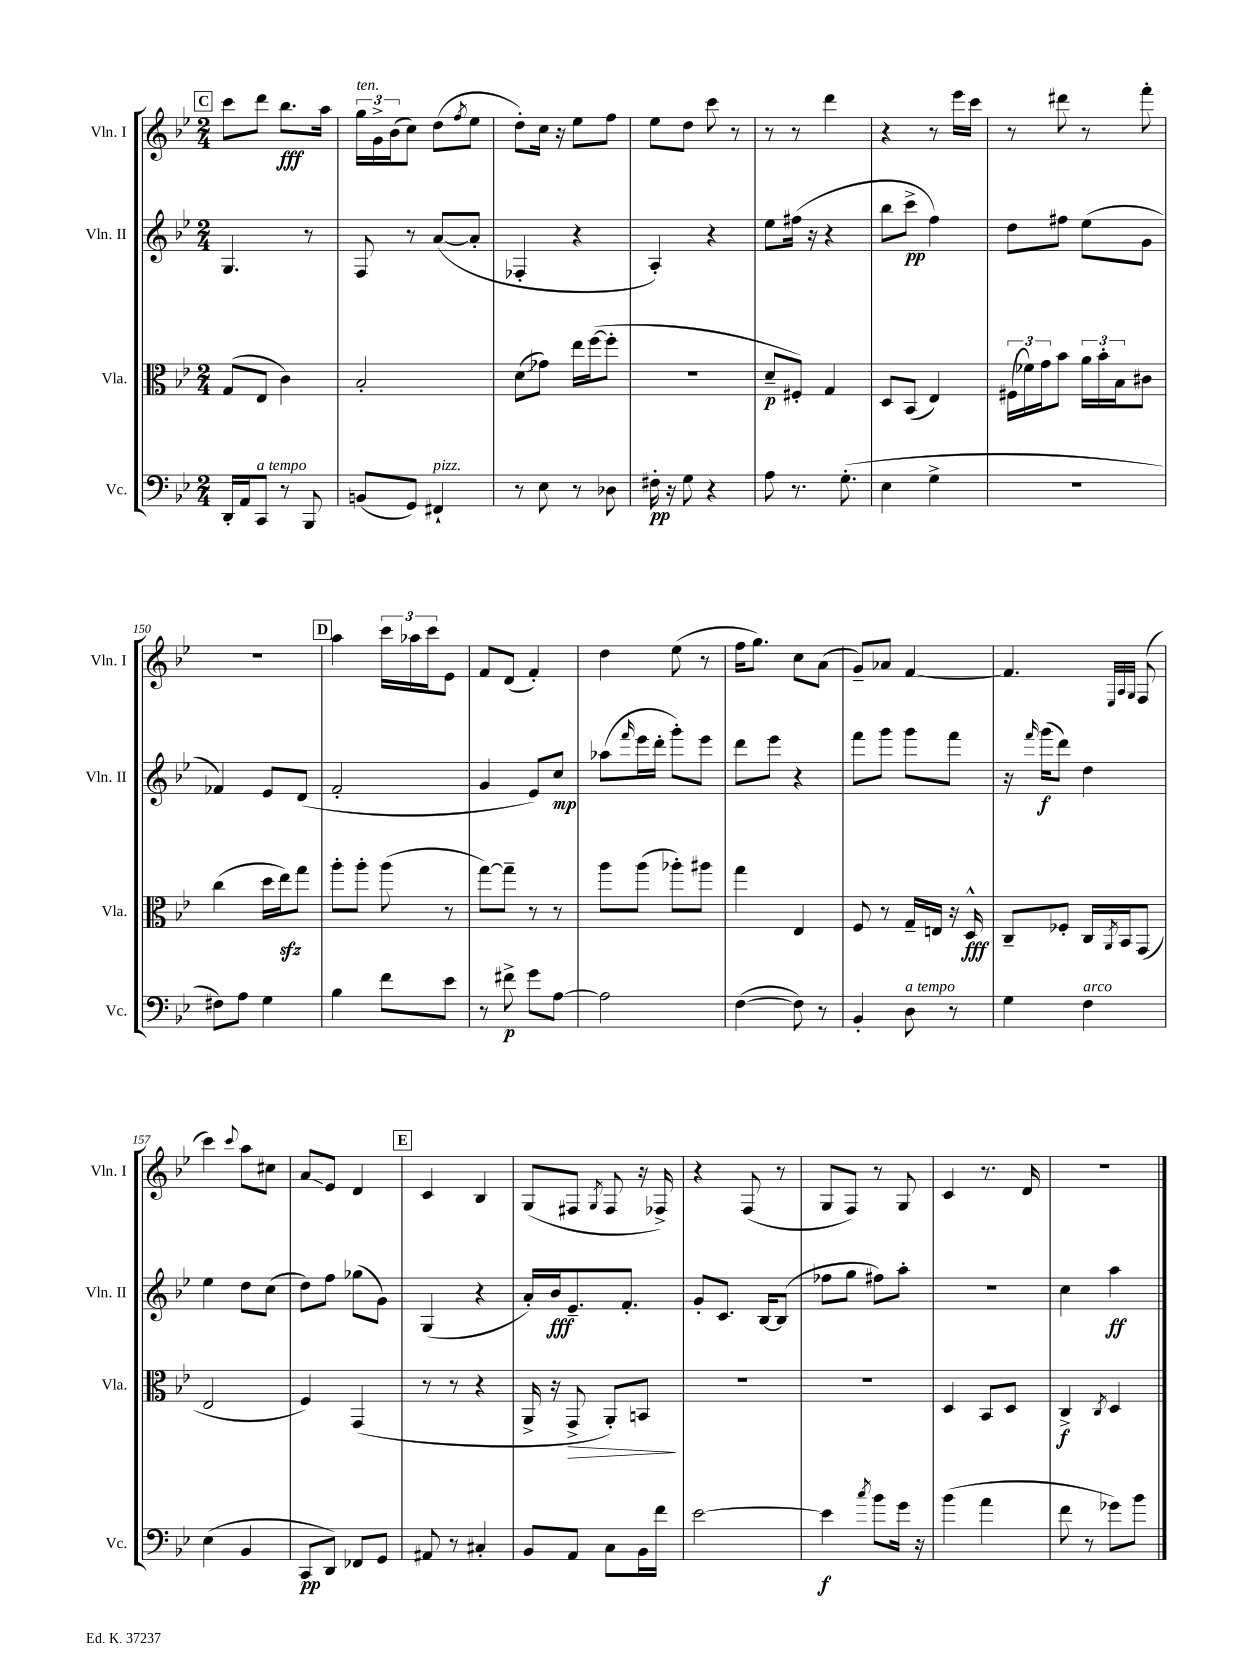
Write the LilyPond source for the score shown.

<<
\new StaffGroup <<
\new Staff = "s0" \with { instrumentName = "Vln. I" shortInstrumentName = "Vln. I" } {
    \clef treble \key bes \major \numericTimeSignature \time 2/4
    \mark \markup { \box "C" } c'''8 d'''8 bes''8.\fff a''16 |
    \tuplet 3/2 { g''16^\markup { \italic "ten." } g'16-> bes'16( } c''8) d''8( \acciaccatura { f''8 } ees''8 |
    d''8-.) c''16 r16 ees''8 f''8 |
    ees''8 d''8 c'''8 r8 |
    r8 r8 d'''4 |
    r4 r8 ees'''16 c'''16 |
    r8 dis'''8 r8 f'''8-. |
    R2 |
    \mark \markup { \box "D" } a''4 \tuplet 3/2 { c'''16 aes''16 c'''16 } ees'8 |
    f'8 d'8( f'4-.) |
    d''4 ees''8( r8 |
    f''16 g''8.) c''8 a'8( |
    g'8--) aes'8 f'4~ |
    f'4. \grace { ees32 a32 g32 } f8( |
    c'''4) \appoggiatura { c'''8 } a''8 cis''8 |
    a'8\glissando ees'8 d'4 |
    \mark \markup { \box "E" } c'4 bes4 |
    g8( fis8 \acciaccatura { g8 } fis8 r16 fes16->) |
    r4 f8( r8 |
    g8 f8) r8 g8 |
    c'4 r8. d'16 |
    r2 \bar "|." |
}
\new Staff = "s1" \with { instrumentName = "Vln. II" shortInstrumentName = "Vln. II" } {
    \clef treble \key bes \major \numericTimeSignature \time 2/4
    \mark \markup { \box "C" } g4. r8 |
    f8 r8 a'8~( a'8-. |
    fes4-. r4 |
    a4-.) r4 |
    ees''8 fis''16( r16 r4 |
    bes''8 c'''8->\pp f''4) |
    d''8 fis''8 ees''8( g'8 |
    fes'4) ees'8 d'8( |
    \mark \markup { \box "D" } f'2-. |
    g'4 ees'8) c''8\mp |
    aes''8( \grace { f'''16 } ees'''16 d'''16-. g'''8-.) ees'''8 |
    d'''8 ees'''8 r4 |
    f'''8 g'''8 g'''8 f'''8 |
    r16 \grace { f'''16 } g'''16\f( d'''8) d''4 |
    ees''4 d''8 c''8( |
    d''8) f''8 ges''8( g'8) |
    \mark \markup { \box "E" } g4( r4 |
    a'16-.) bes'16\fff ees'8.-- f'8.-. |
    g'8-. c'8. bes16~ bes8( |
    fes''8 g''8 fis''8) a''8-. |
    r2 |
    c''4 a''4\ff \bar "|." |
}
\new Staff = "s2" \with { instrumentName = "Vla." shortInstrumentName = "Vla." } {
    \clef alto \key bes \major \numericTimeSignature \time 2/4
    \mark \markup { \box "C" } g8( ees8 c'4) |
    bes2-. |
    d'8\glissando( ges'8) ees''16 f''16~( f''8-. |
    R2 |
    d'8--\p fis8-.) g4 |
    d8 bes,8( ees4) |
    \tuplet 3/2 { fis16( fes'16) g'16 } bes'8 \tuplet 3/2 { a'16 bes'16-. bes16 } cis'8 |
    c''4( d''16 ees''16\sfz) g''8 |
    \mark \markup { \box "D" } a''8-. a''8-. a''8( r8 |
    g''8~) g''8-- r8 r8 |
    a''8 a''8( aes''8-.) ais''8 |
    g''4 ees4 |
    f8 r8 g16-- e16 r16 d16-^\fff |
    c8-- fes8-. c16 \acciaccatura { a,8 } bes,16 g,8( |
    ees2 |
    f4) g,4( |
    \mark \markup { \box "E" } r8 r8 r4 |
    a,16-> r16 g,8->\> a,8-.) b,8\! |
    R2 |
    R2 |
    d4 bes,8 d8 |
    c4->\f \acciaccatura { c8 } d4 \bar "|." |
}
\new Staff = "s3" \with { instrumentName = "Vc." shortInstrumentName = "Vc." } {
    \clef bass \key bes \major \numericTimeSignature \time 2/4
    \mark \markup { \box "C" } d,16-. a,16 c,8^\markup { \italic "a tempo" } r8 bes,,8 |
    b,8( g,8) fis,4-!^\markup { \italic "pizz." } |
    r8 ees8 r8 des8 |
    fis16-.\pp r16 g8 r4 |
    a8 r8. g8.-.( |
    ees4 g4-> |
    R2 |
    fis8) a8 g4 |
    \mark \markup { \box "D" } bes4 f'8 ees'8 |
    r8 fis'8->\p g'8 a8~ |
    a2 |
    f4~( f8) r8 |
    bes,4-. d8^\markup { \italic "a tempo" } r8 |
    g4 f4^\markup { \italic "arco" } |
    ees4( bes,4 |
    c,8\pp d,8) fes,8 g,8 |
    \mark \markup { \box "E" } ais,8 r8 cis4-. |
    bes,8 a,8 c8 bes,16 f'16 |
    ees'2~ |
    ees'4\f \acciaccatura { c''8 } bes'8 g'16 r16 |
    bes'4( a'4 |
    f'8 r8 ges'8) bes'8 \bar "|." |
}
>>
>>
\layout { \context { \Score currentBarNumber = #143 } }
